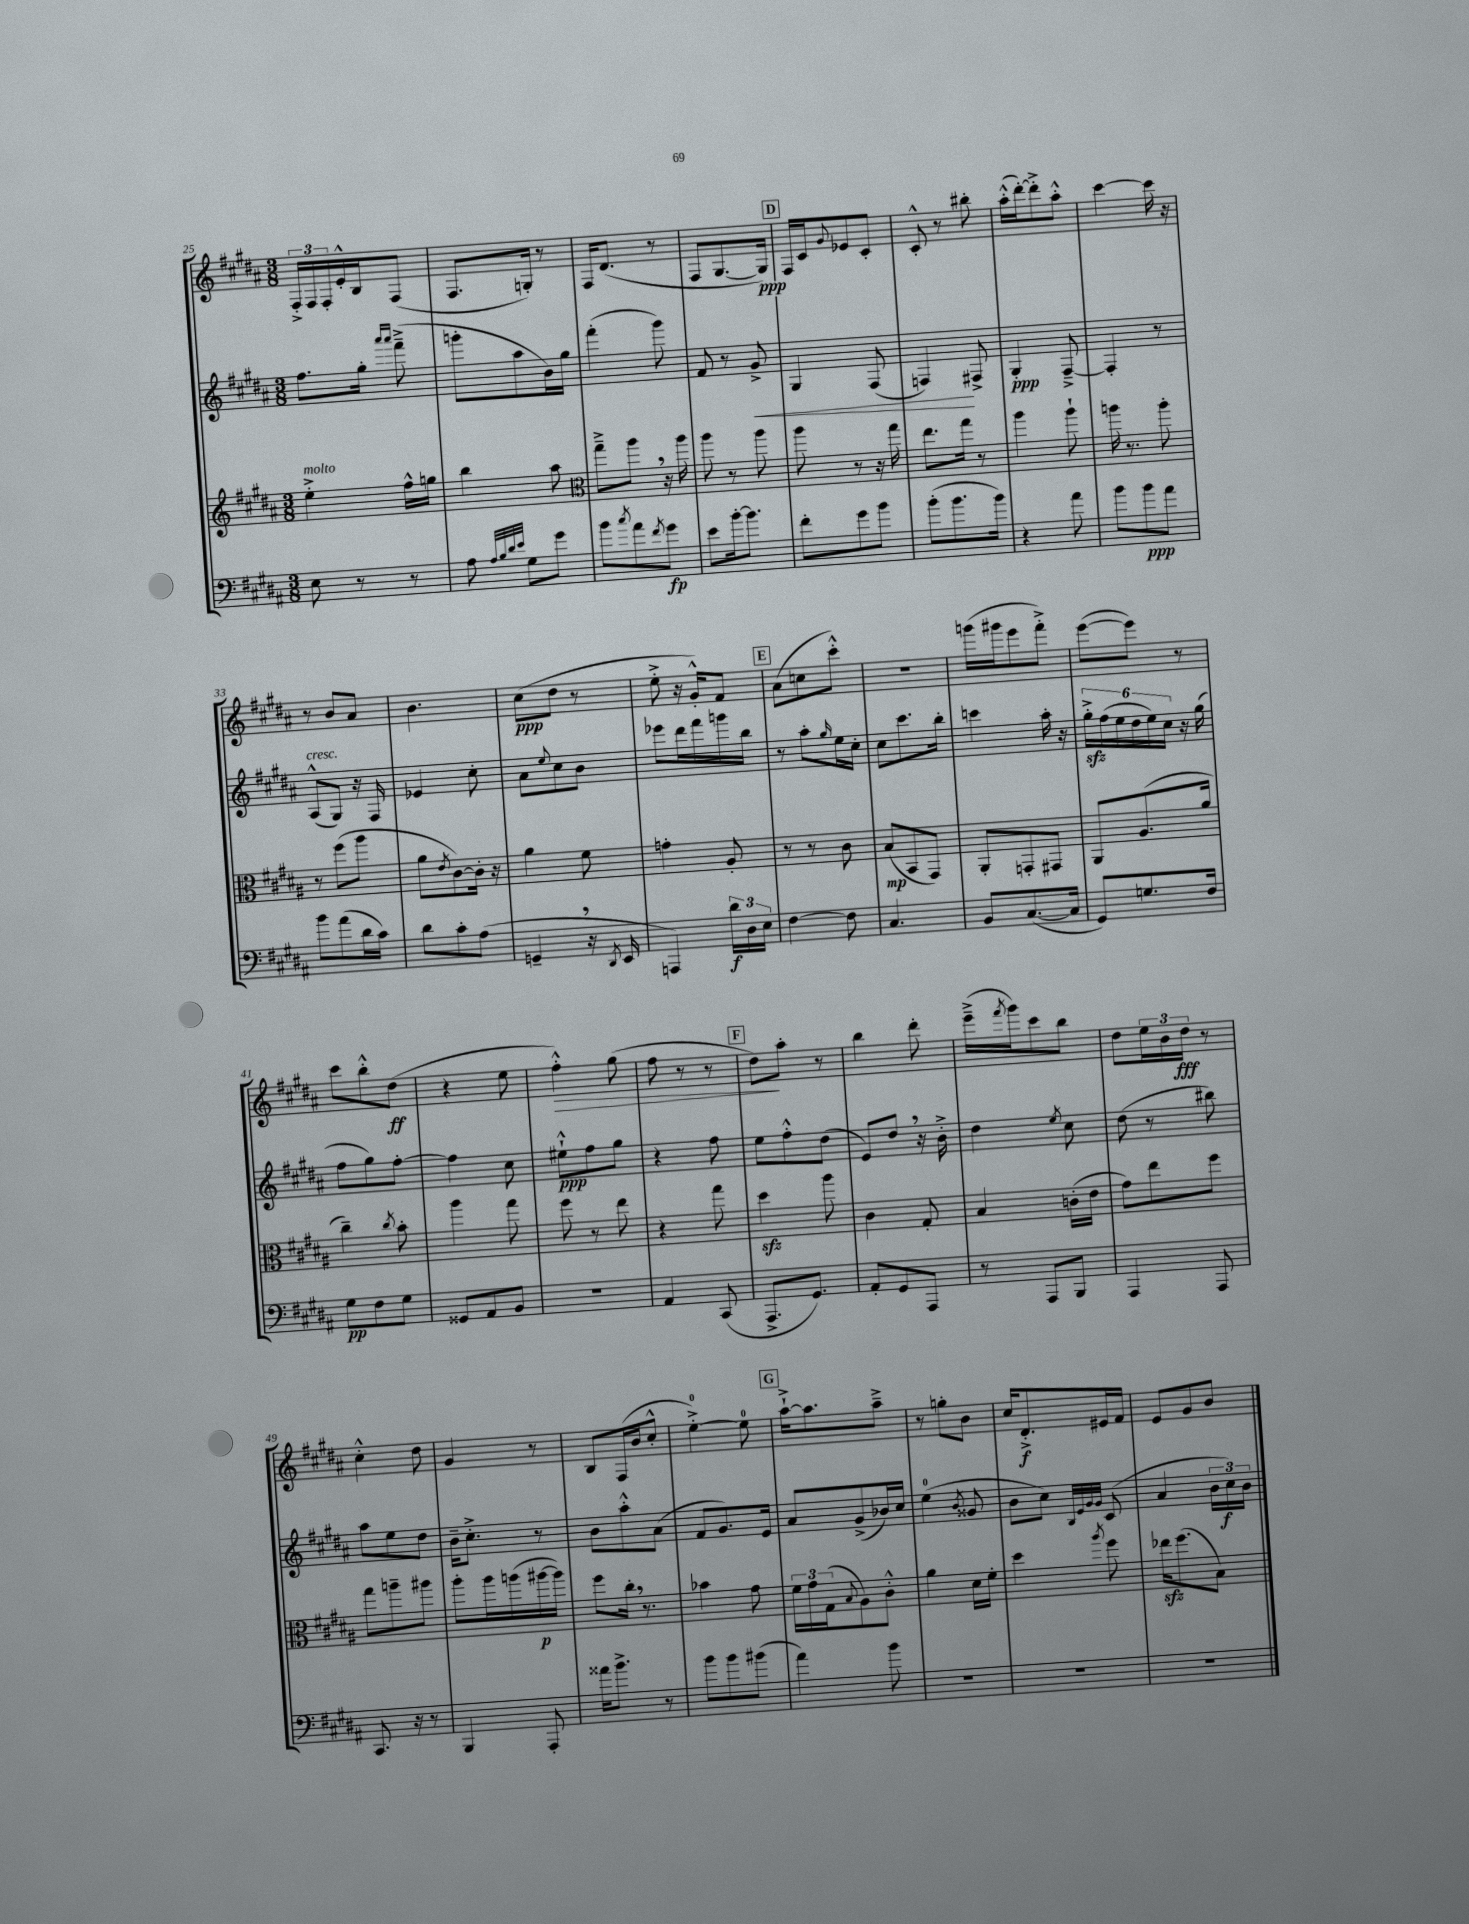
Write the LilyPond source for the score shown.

<<
\new StaffGroup <<
\new Staff = "s0" {
    \clef treble \key b \major \numericTimeSignature \time 3/8
    \tuplet 3/2 { fis16-.-> fis16 fis16-. } e'16-.-^ b16 fis8( |
    fis8. g16-.) r8 |
    fis16 dis'8.( r8 |
    fis8 gis8.~ gis16\ppp) |
    \mark \markup { \box "D" } fis16 cis'16 \appoggiatura { gis'8 } ees'8 cis'8-. |
    cis'8-.-^ r8 bis''8-. |
    ais''16-.-^( dis'''16~-.) dis'''8-.-> ais''8-.-^ |
    cis'''4~ cis'''16 r16 |
    r8 b'8 ais'8 |
    b'4. |
    cis''8\ppp( dis''8 r8 |
    e''8-.-> r16 gis'16-.-^) fis'8 |
    \mark \markup { \box "E" } ais'8( c''8 cis'''8-.-^) |
    R4. |
    g'''16( gis'''16 e'''8 fis'''8-.->) |
    e'''8~( e'''8) r8 |
    cis'''8 b''8-.-^ dis''8\ff( |
    r4 e''8 |
    fis''4-.-^\>) gis''8( |
    fis''8 r8 r8 |
    \mark \markup { \box "F" } dis''8\!) ais''8-. r8 |
    b''4 dis'''8-. |
    e'''16--->( \acciaccatura { fis'''8 } gis'''16) cis'''8 b''8 |
    dis''8 \tuplet 3/2 { e''16 b'16 dis''16\fff } r8 |
    cis''4-.-^ dis''8 |
    gis'4 r8 |
    b8 fis16( b'16 cis''8-.-^ |
    e''4-0~-.->) e''8-0 |
    \mark \markup { \box "G" } ais''16~-!-> ais''8. ais''8---> |
    r8 g''8-. b'8 |
    cis''16 dis'8.-.->\f eis'16 fis'16 |
    e'8 gis'8 b'8 \bar "|." |
}
\new Staff = "s1" {
    \clef treble \key b \major \numericTimeSignature \time 3/8
    fis''8. gis''16-. \grace { ais'''16 ais'''16 } fis'''8--->( |
    g'''8-. ais''8 b'16) gis''16 |
    fis'''4-.( gis'''8) |
    fis'8 r8 gis'8->\< |
    \mark \markup { \box "D" } gis4 fis8( |
    f4\!) fis8-> |
    gis4-.\ppp fis8~---> |
    fis4-. r8 |
    ais8-^^\markup { \italic "cresc." }( gis8) r16 fis16 |
    ees'4 cis''8-. |
    ais'8 \appoggiatura { e''8 } cis''8 b'8 |
    ees'''8 dis'''16 fis'''16 g'''16 b''16 |
    \mark \markup { \box "E" } r8 ais''8-. \grace { gis''16 } e''16 cis''16-. |
    cis''8 cis'''8. b''16-. |
    c'''4 ais''16-. r16 |
    \tuplet 6/4 { gis''16-.->\sfz fis''16( e''16 dis''16 e''16) cis''16 } r16 gis''16( |
    fis''8 gis''8) fis''8~-. |
    fis''4 cis''8 |
    eis''8-!-^\ppp fis''8 gis''8 |
    r4 fis''8 |
    \mark \markup { \box "F" } e''8 fis''8-.-^ dis''8( |
    e'8) dis''8 \breathe r16 b'16-.-> |
    dis''4 \acciaccatura { e''8 } cis''8 |
    dis''8( r8 bis''8) |
    ais''8 e''8 dis''8 |
    b'16-- cis''8.-.-> r8 |
    b'8 ais''8-.-^ ais'8( |
    fis'8 gis'8.) e'16 |
    \mark \markup { \box "G" } ais'8 gis'8->( bes'16) cis''16 |
    e''4-0( \acciaccatura { b'8 } gisis'8 |
    b'8 cis''8) \grace { b32 e'32 gis'32 gis'32 } cis'8( |
    ais'4 \tuplet 3/2 { b'16 cis''16\f) b'16 } \bar "|." |
}
\new Staff = "s2" {
    \clef treble \key b \major \numericTimeSignature \time 3/8
    e''4-.->^\markup { \italic "molto" } fis''16-^ g''16 |
    b''4 ais''8 |
    \clef alto gis''8---> ais''8 \breathe r16 ais''16 |
    ais''8 r8 ais''8 |
    \mark \markup { \box "D" } ais''8 r8 r16 gis''16 |
    e''8. gis''16 r8 |
    ais''4 ais''8-! |
    a''16 r8. a''8-. |
    r8 fis''8( ais''8 |
    ais'8 \acciaccatura { e'8 } cis'8~) cis'16-. r16 |
    ais'4 fis'8 |
    g'4-. ais8-. |
    \mark \markup { \box "E" } r8 r8 cis'8 |
    b8\mp( b,8 gis,8) |
    ais,8-. g,8-. gis,8 |
    ais,8 ais8.( ais'16 |
    cis''4--) \acciaccatura { cis''8 } b'8-. |
    ais''4 gis''8 |
    fis''8 r8 e''8 |
    r4 gis''8 |
    \mark \markup { \box "F" } dis''4\sfz ais''8 |
    cis'4 gis8-. |
    b4 c'16-.( e'16 |
    gis'8) e''8 fis''8 |
    gis''8 a''8-- ais''8 |
    ais''8-. ais''16 a''16( ais''16~\p ais''16) |
    fis''8 cis''16-. \breathe r8. |
    bes'4 gis'8 |
    \mark \markup { \box "G" } \tuplet 3/2 { fis'16 gis'16 gis16( } \appoggiatura { b8 } ais8) cis'8-.-^ |
    ais'4 dis'16 fis'16-. |
    dis''4 \acciaccatura { ais''8 } fis''8 |
    ees''16\sfz fis''8.( b8) \bar "|." |
}
\new Staff = "s3" {
    \clef bass \key b \major \numericTimeSignature \time 3/8
    e8 r8 r8 |
    ais8 \grace { ais32 b32 dis'32 e'32 } gis8 gis'8 |
    b'8 \acciaccatura { cis''8 } ais'8 \acciaccatura { fis'8 } gis'8\fp |
    e'8 b'16~-. b'8. |
    \mark \markup { \box "D" } fis'8-. gis'8 b'8 |
    b'8-.( b'8. b'16) |
    r4 ais'8 |
    b'8 b'8\ppp ais'8 |
    b'8 ais'8( dis'16 cis'16) |
    dis'8 cis'8-. ais8( |
    g,4-- \breathe r16 \acciaccatura { dis,8 } e,16 |
    a,,4) \tuplet 3/2 { dis'16\f dis16 e16 } |
    \mark \markup { \box "E" } fis4~ fis8 |
    cis4. |
    b,8 cis8.~( cis16 |
    gis,8) g8. fis16 |
    gis8\pp fis8 gis8 |
    gisis,8 ais,8 b,8 |
    R4. |
    ais,4 cis,8( |
    \mark \markup { \box "F" } ais,,8.-> gis,8.) |
    ais,8-. gis,8 ais,,8 |
    r8 ais,,8 b,,8 |
    ais,,4 ais,,8 |
    cis,8. r16 r8 |
    b,,4 ais,,8-. |
    aisis'16 b'8.-> r8 |
    b'8 b'8 bis'8( |
    \mark \markup { \box "G" } ais'4) b'8 |
    R4. |
    R4. |
    R4. \bar "|." |
}
>>
>>
\layout { \context { \Score currentBarNumber = #25 } }
